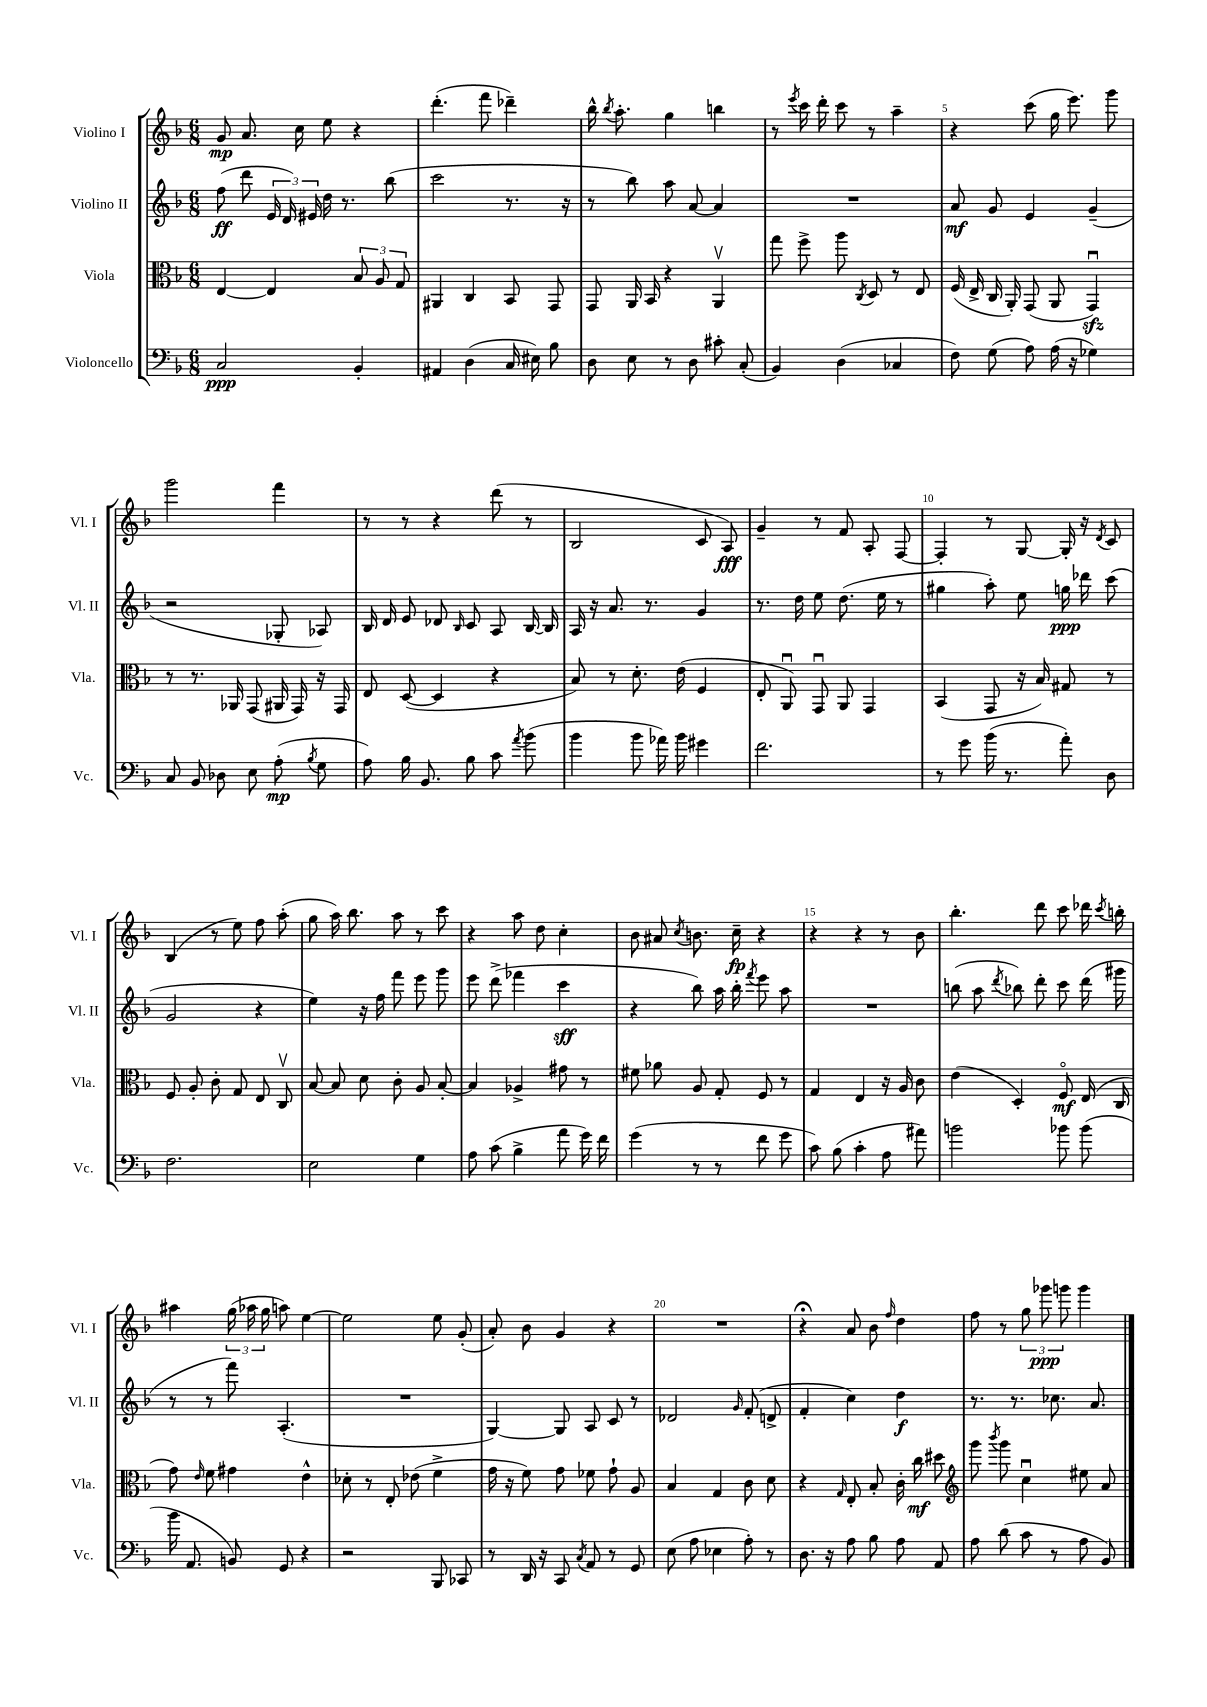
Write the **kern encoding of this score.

**kern	**dynam	**kern	**dynam	**kern	**dynam	**kern	**dynam
*part4	*part4	*part3	*part3	*part2	*part2	*part1	*part1
*staff4	*staff4	*staff3	*staff3	*staff2	*staff2	*staff1	*staff1
*I"Violoncello	*	*I"Viola	*	*I"Violino II	*	*I"Violino I	*
*I'Vc.	*	*I'Vla.	*	*I'Vl. II	*	*I'Vl. I	*
*clefF4	*	*clefC3	*	*clefG2	*	*clefG2	*
*k[b-]	*	*k[b-]	*	*k[b-]	*	*k[b-]	*
*M6/8	*	*M6/8	*	*M6/8	*	*M6/8	*
=1	=1	=1	=1	=1	=1	=1	=1
2C/	ppp	[4E/	.	(8ff\	ff	8g/	mp
.	.	.	.	8ddd\	.	8.a/	.
.	.	4E/]	.	24e/	.	.	.
.	.	.	.	24d/)	.	.	.
.	.	.	.	.	.	16cc\	.
.	.	.	.	24e#X/	.	.	.
.	.	.	.	16dd\	.	8ee\	.
.	.	.	.	8.r	.	.	.
4BB-'/	.	12B-/	.	.	.	4r	.
.	.	12A/	.	.	.	.	.
.	.	.	.	(8bb-\	.	.	.
.	.	12G/	.	.	.	.	.
=2	=2	=2	=2	=2	=2	=2	=2
4AA#X/	.	4AA#X/	.	2ccc\	.	(4.ddd'\	.
(4D\	.	4C/	.	.	.	.	.
.	.	.	.	.	.	8fff\	.
16C/	.	8BB-/	.	8.r	.	4ddd-X~\)	.
16E#X\)	.	.	.	.	.	.	.
8B-\	.	8GG/	.	.	.	.	.
.	.	.	.	16r	.	.	.
=3	=3	=3	=3	=3	=3	=3	=3
8D\	.	8GG/	.	8r	.	16bb-^^\	.
.	.	.	.	.	.	8qbb-/	.
.	.	.	.	.	.	8.aa'\	.
8E\	.	16AA/	.	8bb-\)	.	.	.
.	.	16BB-/	.	.	.	.	.
8r	.	4r	.	8aa\	.	4gg\	.
8D\	.	.	.	[8a/	.	.	.
8c#X'\	.	4AAv/	.	4a/]	.	4bbn\	.
(8C'/	.	.	.	.	.	.	.
=4	=4	=4	=4	=4	=4	=4	=4
4BB-/)	.	8gg\	.	2.r	.	8r	.
.	.	.	.	.	.	8qeee/	.
.	.	8ff^\	.	.	.	16ccc\	.
.	.	.	.	.	.	16ddd'\	.
(4D\	.	8aa\	.	.	.	8ccc\	.
.	.	8qC/	.	.	.	.	.
.	.	8D/	.	.	.	8r	.
4C-X/	.	8r	.	.	.	4aa~\	.
.	.	8E/	.	.	.	.	.
=5	=5	=5	=5	=5	=5	=5	=5
8F\)	.	(16F/	.	8a/	mf	4r	.
.	.	16E^/	.	.	.	.	.
(8G\	.	16C/	.	8g/	.	.	.
.	.	16AA'/)	.	.	.	.	.
8A\)	.	(8GG/	.	4e/	.	(8ccc\	.
(16A\	.	8AA/	.	.	.	16gg\	.
16r	.	.	.	.	.	8.eee\)	.
4G-X\)	.	4GGzzu/)	.	(4g~/	.	.	.
.	.	.	.	.	.	8ggg\	.
!!LO:LB:g=z
=6	=6	=6	=6	=6	=6	=6	=6
8C/	.	8r	.	2r	.	2ggg\	.
8BB-/	.	8.r	.	.	.	.	.
8D-X\	.	.	.	.	.	.	.
.	.	16AA-X/	.	.	.	.	.
8E\	.	(8GG/	.	.	.	.	.
(8A'\	mp	16AA#X/	.	8G-X'/	.	4fff\	.
.	.	16GG/)	.	.	.	.	.
8qB-/	.	.	.	.	.	.	.
8G\	.	16r	.	8A-X/)	.	.	.
.	.	16GG/	.	.	.	.	.
=7	=7	=7	=7	=7	=7	=7	=7
8A\)	.	8E/	.	16B-/	.	8r	.
.	.	.	.	16d/	.	.	.
16B-\	.	([8D/	.	8e/	.	8r	.
8.BB-/	.	.	.	.	.	.	.
.	.	4D/]	.	8d-X/	.	4r	.
.	.	.	.	16qqB-/	.	.	.
8B-\	.	.	.	8c/	.	.	.
8c\	.	4r	.	8A/	.	(8ddd\	.
8qa/	.	.	.	.	.	.	.
(8b-\	.	.	.	[16B-/	.	8r	.
.	.	.	.	16B-/]	.	.	.
=8	=8	=8	=8	=8	=8	=8	=8
4b-\	.	8B-/)	.	16A/	.	2B-/	.
.	.	.	.	16r	.	.	.
.	.	8r	.	8.a/	.	.	.
8b-\	.	8.d'\	.	.	.	.	.
.	.	.	.	8.r	.	.	.
16a-X\)	.	.	.	.	.	.	.
16b-\	.	(16e\	.	.	.	.	.
4g#X\	.	4F/	.	4g/	.	8c/	.
.	.	.	.	.	.	8A/)	fff
=9	=9	=9	=9	=9	=9	=9	=9
2.f\	.	8E'/	.	8.r	.	4g~/	.
.	.	8AAu/)	.	.	.	.	.
.	.	.	.	16dd\	.	.	.
.	.	8GGu/	.	8ee\	.	8r	.
.	.	8AA/	.	(8.dd\	.	8f/	.
.	.	4GG/	.	.	.	8A'/	.
.	.	.	.	16ee\	.	.	.
.	.	.	.	8r	.	[8F/	.
=10	=10	=10	=10	=10	=10	=10	=10
8r	.	(4BB-/	.	4gg#X\	.	4F'/]	.
8g\	.	.	.	.	.	.	.
(16b-\	.	8GG/	.	8aa'\)	.	8r	.
8.r	.	.	.	.	.	.	.
.	.	16r	.	8ee\	.	[8G/	.
.	.	16B-/)	.	.	.	.	.
8a'\)	.	8G#X/	.	16ggn\	ppp	16G'/]	.
.	.	.	.	16ddd-X\	.	16r	.
.	.	.	.	.	.	8qd/	.
8D\	.	8r	.	(8ccc\	.	8c/	.
!!LO:LB:g=z
=11	=11	=11	=11	=11	=11	=11	=11
2.F\	.	8F/	.	2g/	.	(4B-/	.
.	.	8A'/	.	.	.	.	.
.	.	8c'\	.	.	.	8r	.
.	.	8G/	.	.	.	8ee\)	.
.	.	8E/	.	4r	.	8ff\	.
.	.	8Cv/	.	.	.	(8aa'\	.
=12	=12	=12	=12	=12	=12	=12	=12
2E\	.	[8B-/	.	4ee\)	.	8gg\	.
.	.	8B-/]	.	.	.	16aa\)	.
.	.	.	.	.	.	8.bb-\	.
.	.	8d\	.	16r	.	.	.
.	.	.	.	16ff\	.	.	.
.	.	8c'\	.	8fff\	.	8aa\	.
4G\	.	8A/	.	8eee\	.	8r	.
.	.	[8B-'/	.	8ggg\	.	8ccc\	.
=13	=13	=13	=13	=13	=13	=13	=13
8A\	.	4B-/]	.	8eee\	.	4r	.
(8c\	.	.	.	(8ddd^\	.	.	.
4B-^\	.	4A-X^/	.	4fff-X\	.	8aa\	.
.	.	.	.	.	.	8dd\	.
8a\	.	8g#X\	.	4ccc\	sff	4cc'\	.
16g\)	.	8r	.	.	.	.	.
16f\	.	.	.	.	.	.	.
=14	=14	=14	=14	=14	=14	=14	=14
(4g\	.	8f#X\	.	4r	.	8b-\	.
.	.	8a-X\	.	.	.	8a#X/	.
.	.	.	.	.	.	8qcc/	.
8r	.	8A/	.	8bb-\)	.	8.bn\	.
8r	.	8G'/	.	16aa\	.	.	.
.	.	.	.	16bb-'\	.	16cc~\	fp
.	.	.	.	8qfff/	.	.	.
8f\	.	8F/	.	8eee\	.	4r	.
8g\	.	8r	.	8aa\	.	.	.
=15	=15	=15	=15	=15	=15	=15	=15
8c\)	.	4G/	.	2.r	.	4r	.
(8B-\	.	.	.	.	.	.	.
4c'\	.	4E/	.	.	.	4r	.
8A\	.	16r	.	.	.	8r	.
.	.	16A/	.	.	.	.	.
8a#X\)	.	8c\	.	.	.	8b-\	.
=16	=16	=16	=16	=16	=16	=16	=16
2bn\	.	(4e\	.	(8bbn\	.	4.bb-'\	.
.	.	.	.	8aa\	.	.	.
.	.	.	.	8qddd/	.	.	.
.	.	4D'/)	.	8bb-X\)	.	.	.
.	.	.	.	8ddd'\	.	8ddd\	.
8b-X\	.	8F/	mf	8ccc\	.	8ccc\	.
(8b-\	.	(16E/	.	(16ddd\	.	16ddd-X\	.
.	.	.	.	.	.	8qccc/	.
.	.	16C/	.	16ggg#X\	.	16bbn'\	.
!!LO:LB:g=z
=17	=17	=17	=17	=17	=17	=17	=17
16b-\	.	8g\)	.	8r	.	4aa#X\	.
8.AA/	.	.	.	.	.	.	.
.	.	16qqe/	.	.	.	.	.
.	.	8f\	.	8r	.	.	.
8BBn/)	.	4g#X\	.	8fff\)	.	(24gg\	.
.	.	.	.	.	.	24aa-X\	.
.	.	.	.	.	.	24gg\	.
8GG/	.	.	.	(4.A'/	.	8aan\)	.
4r	.	4e^^\	.	.	.	[4ee\	.
=18	=18	=18	=18	=18	=18	=18	=18
2r	.	8d-X'\	.	2.r	.	2ee\]	.
.	.	8r	.	.	.	.	.
.	.	8E'/	.	.	.	.	.
.	.	(8e-X\	.	.	.	.	.
8BBB-/	.	4f^\	.	.	.	8ee\	.
8CC-X/	.	.	.	.	.	(8g'/	.
=19	=19	=19	=19	=19	=19	=19	=19
8r	.	16g\	.	[4G/)	.	8a'/)	.
.	.	16r	.	.	.	.	.
16DD/	.	8f\)	.	.	.	8b-\	.
16r	.	.	.	.	.	.	.
8CC/	.	8g\	.	8G/]	.	4g/	.
8qC/	.	.	.	.	.	.	.
8AA/	.	8f-X\	.	8A/	.	.	.
8r	.	8g`\	.	8c/	.	4r	.
8GG/	.	8A/	.	8r	.	.	.
=20	=20	=20	=20	=20	=20	=20	=20
(8E\	.	4B-/	.	2d-X/	.	2.r	.
8A\	.	.	.	.	.	.	.
4E-X\	.	4G/	.	.	.	.	.
.	.	.	.	16qqg/	.	.	.
8A'\)	.	8c\	.	(8f'/	.	.	.
8r	.	8d\	.	8dn^/	.	.	.
=21	=21	=21	=21	=21	=21	=21	=21
8.D\	.	4r	.	4f'/	.	4r;<	.
16r	.	.	.	.	.	.	.
.	.	16qqG/	.	.	.	.	.
8A\	.	8E'/	.	4cc\)	.	8a/	.
8B-\	.	8B-'/	.	.	.	8b-\	.
.	.	.	.	.	.	16qqff/	.
8A\	.	16c'\	.	4dd\	f	4dd\	.
.	.	16cc\	mf	.	.	.	.
8AA/	.	8dd#X\	.	.	.	.	.
=22	=22	=22	=22	=22	=22	=22	=22
*	*	*clefG2	*	*	*	*	*
8A\	.	8ggg\	.	8.r	.	8ff\	.
.	.	8qbbb-/	.	.	.	.	.
(8d\	.	8ggg\	.	.	.	8r	.
.	.	.	.	8.r	.	.	.
8c\	.	4ccu\	.	.	.	12gg\	.
.	.	.	.	.	.	12ggg-X\	ppp
8r	.	.	.	8.cc-X\	.	.	.
.	.	.	.	.	.	12gggn\	.
8A\	.	8ee#X\	.	.	.	4ggg\	.
.	.	.	.	8.a/	.	.	.
8BB-/)	.	8a/	.	.	.	.	.
==	==	==	==	==	==	==	==
*-	*-	*-	*-	*-	*-	*-	*-
